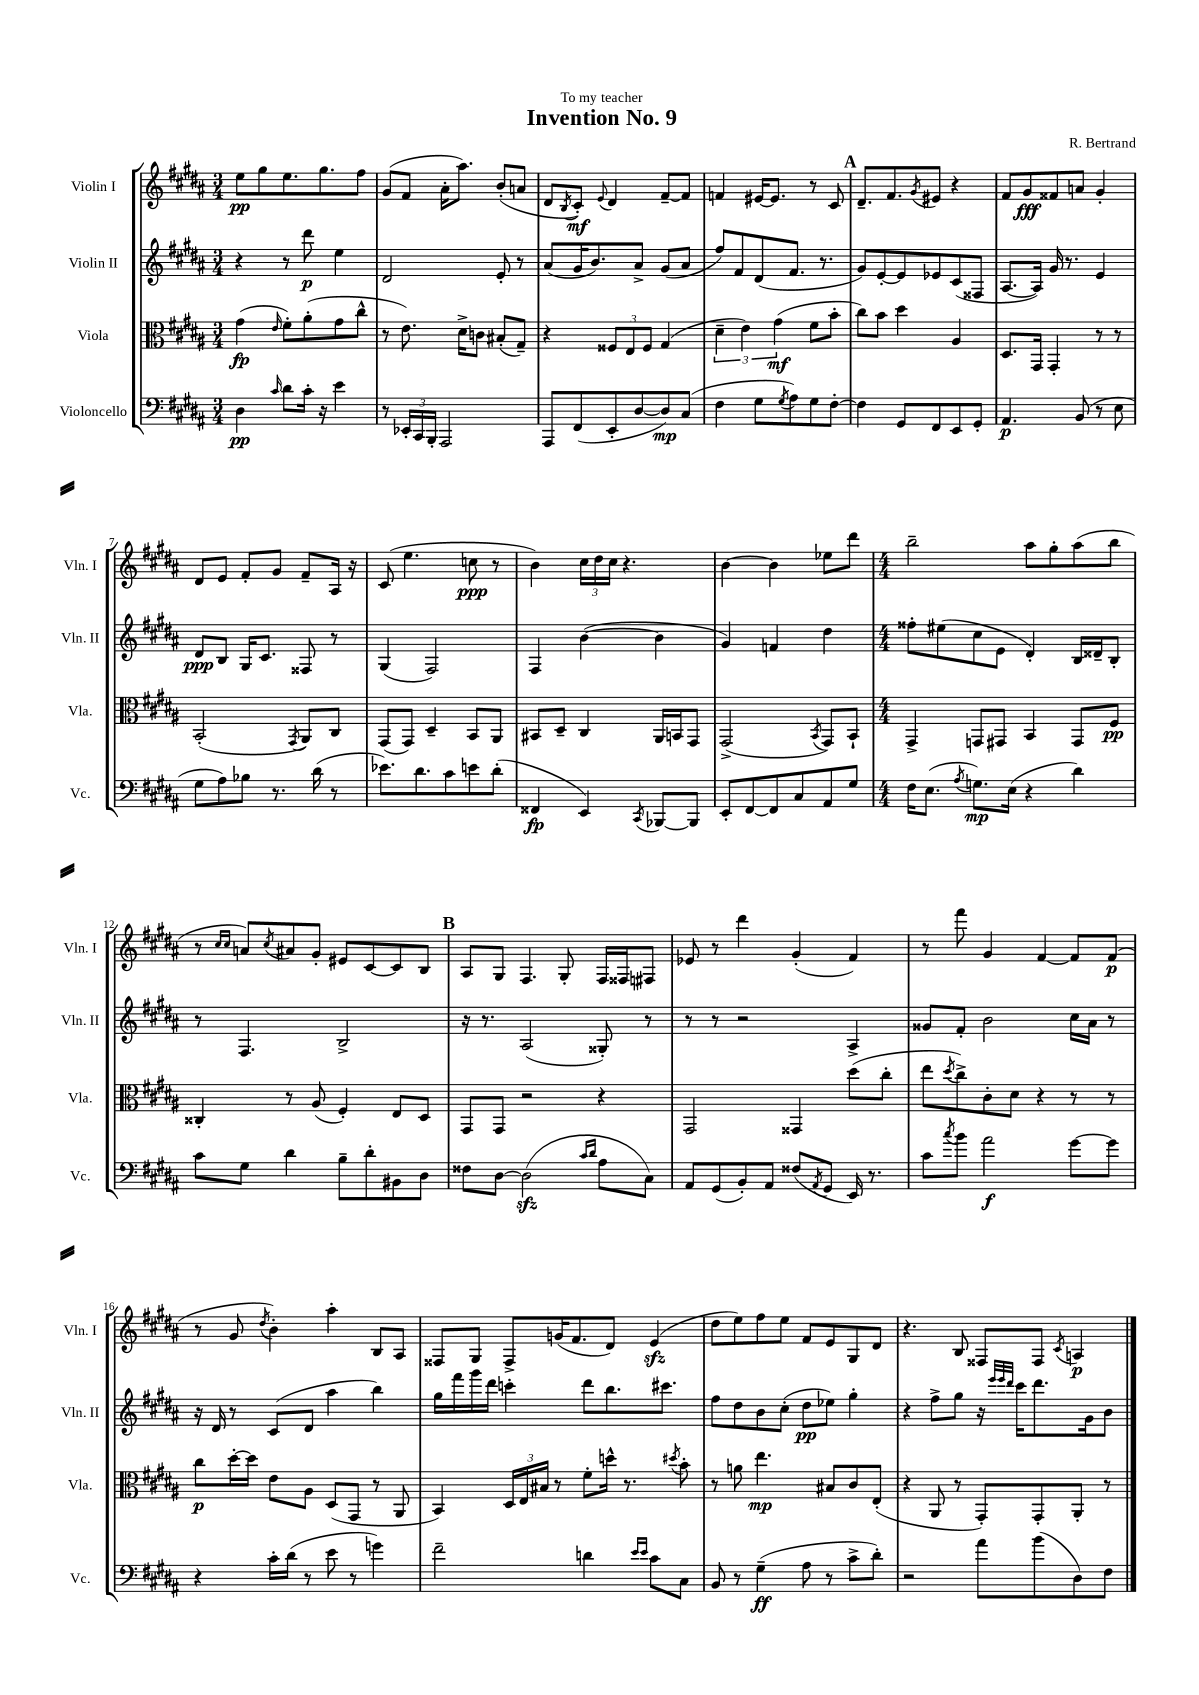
\header { title = "Invention No. 9" composer = "R. Bertrand" dedication = "To my teacher" }
<<
\new StaffGroup <<
\new Staff = "s0" \with { instrumentName = "Violin I" shortInstrumentName = "Vln. I" } {
    \clef treble \key b \major \numericTimeSignature \time 3/4
    e''8\pp gis''8 e''8. gis''8. fis''8 |
    gis'8( fis'8 ais'16-. ais''8.) b'8-.( a'8 |
    dis'8 \acciaccatura { b8 } cis'8-.\mf) \appoggiatura { e'8 } dis'4 fis'8~-- fis'8 |
    f'4 eis'16~ eis'8. r8 cis'8 |
    \mark \markup { \bold "A" } dis'8.-- fis'8. \acciaccatura { gis'8 } eis'8 r4 |
    fis'8 gis'8\fff fisis'8 a'8 gis'4-. |
    dis'8 e'8 fis'8-. gis'8 fis'8-- ais16 r16 |
    cis'8( e''4. c''8\ppp r8 |
    b'4) \tuplet 3/2 { cis''16 dis''16 cis''16 } r4. |
    b'4~ b'4 ees''8 dis'''8 |
    \numericTimeSignature \time 4/4 b''2-- ais''8 gis''8-. ais''8( b''8 |
    r8 \grace { cis''16 cis''16 } a'8) \acciaccatura { cis''8 } ais'8 gis'8-. eis'8 cis'8~ cis'8 b8 |
    \mark \markup { \bold "B" } ais8 gis8 fis4. gis8-. fis16 fisis16 fis8 |
    ees'8 r8 dis'''4 gis'4-.( fis'4) |
    r8 fis'''8 gis'4 fis'4~ fis'8 fis'8\p( |
    r8 gis'8 \acciaccatura { dis''8 } b'4-.) ais''4-. b8 ais8 |
    fisis8 gis8 fisis8-> g'16( fis'8. dis'8) e'4\sfz( |
    dis''8 e''8) fis''8 e''8 fis'8 e'8 gis8 dis'8 |
    r4. b8 fisis8 fisis8 \acciaccatura { cis'8 } a4\p \bar "|." |
}
\new Staff = "s1" \with { instrumentName = "Violin II" shortInstrumentName = "Vln. II" } {
    \clef treble \key b \major \numericTimeSignature \time 3/4
    r4 r8 dis'''8\p e''4 |
    dis'2 e'8-. r8 |
    ais'8( gis'16 b'8.) ais'8-> gis'8( ais'8 |
    fis''8) fis'8 dis'8( fis'8. r8. |
    \mark \markup { \bold "A" } gis'8) e'8~-. e'8 ees'8 cis'8( fisis8 |
    ais8.~ ais16) gis'16 r8. e'4 |
    dis'8\ppp b8 gis16 cis'8. fisis8 r8 |
    gis4( fis2) |
    fis4 b'4~( b'4 |
    gis'4) f'4 dis''4 |
    \numericTimeSignature \time 4/4 fisis''8-. eis''8( cis''8 e'8 dis'4-.) b16 disis'16-- b8-. |
    r8 fis4. b2-> |
    \mark \markup { \bold "B" } r16 r8. ais2( gisis8-.) r8 |
    r8 r8 r2 ais4-> |
    gisis'8 fis'8-. b'2 cis''16 ais'16 r8 |
    r16 dis'16 r8 cis'8( dis'8 ais''4 b''4) |
    gis''16 fis'''16 gis'''16 dis'''16 c'''4-. dis'''8 b''8. cis'''8. |
    fis''8 dis''8 b'8 cis''8-.( dis''8\pp ees''8) gis''4-. |
    r4 fis''8-> gis''8 r16 \grace { e'''32 e'''32 dis'''32 } cis'''16 dis'''8. gis'16 b'8 \bar "|." |
}
\new Staff = "s2" \with { instrumentName = "Viola" shortInstrumentName = "Vla." } {
    \clef alto \key b \major \numericTimeSignature \time 3/4
    gis'4\fp( \grace { e'16 } fis'8-.) ais'8-.( gis'8 cis''8-^ |
    r8 e'8.) dis'16-> c'8 bis8-.( gis8--) |
    r4 \tuplet 3/2 { fisis8 e8 fisis8 } gis4( |
    \tuplet 3/2 { dis'4-- e'4) gis'4\mf( } fis'8 b'8-. |
    \mark \markup { \bold "A" } cis''8) b'8 dis''4 ais4 |
    dis8. gis,16 gis,4-. r8 r8 |
    b,2-.( \acciaccatura { gis,8 } ais,8) cis8 |
    gis,8( gis,8) dis4-- b,8 ais,8 |
    bis,8 dis8-- cis4 ais,16 b,16 gis,8 |
    gis,2->( \acciaccatura { b,8 } gis,8) b,8-! |
    \numericTimeSignature \time 4/4 gis,4-> g,8 gis,8 b,4 gis,8 fis8\pp |
    cisis4-. r8 ais8( fis4-.) e8 dis8 |
    \mark \markup { \bold "B" } gis,8 gis,8 r2 r4 |
    gis,2 gisis,4 dis''8( cis''8-. |
    e''8 \acciaccatura { dis''8 } cis''8->) cis'8-. dis'8 r4 r8 r8 |
    cis''8\p dis''16~-. dis''16 e'8 ais8 dis8( gis,8 r8 ais,8 |
    b,4) \tuplet 3/2 { dis16 e16 bis16 } r8 fis'8-. d''16-^ r8. \acciaccatura { dis''8 } b'8-. |
    r8 a'8 e''4.\mp bis8 cis'8 e8-.( |
    r4 ais,8 r8 gis,8-.) gis,8-. ais,8-. r8 \bar "|." |
}
\new Staff = "s3" \with { instrumentName = "Violoncello" shortInstrumentName = "Vc." } {
    \clef bass \key b \major \numericTimeSignature \time 3/4
    dis4\pp \grace { cis'16 } dis'8 cis'16-. r16 e'4 |
    r8 \tuplet 3/2 { ees,16-. cis,16 b,,16-. } ais,,2 |
    ais,,8 fis,8( e,8-. dis8~ dis8\mp) cis8( |
    fis4 gis8 \acciaccatura { gis8 } ais8) gis8 fis8~-. |
    \mark \markup { \bold "A" } fis4 gis,8 fis,8 e,8 gis,8-. |
    ais,4.\p b,8( r8 e8 |
    gis8 ais8) bes8 r8. dis'16( r8 |
    ees'8.) dis'8. cis'8 e'8 dis'8-.( |
    fisis,4\fp e,4) \acciaccatura { cis,8 } bes,,8~ bes,,8 |
    e,8-. fis,8~ fis,8 cis8 ais,8 gis8 |
    \numericTimeSignature \time 4/4 fis16 e8.( \acciaccatura { ais8 } g8.\mp) e16( r4 dis'4) |
    cis'8 gis8 dis'4 b8-- dis'8-. bis,8 dis8 |
    \mark \markup { \bold "B" } fisis8 dis8~ dis2\sfz( \grace { cis'16 dis'16 } ais8 cis8) |
    ais,8 gis,8( b,8-.) ais,8 fisis8( \acciaccatura { ais,8 } gis,8 e,16) r8. |
    cis'8 \acciaccatura { cis''8 } b'8 ais'2\f gis'8~ gis'8 |
    r4 cis'16-. dis'16( r8 e'8 r8 g'4) |
    fis'2-- d'4 \grace { e'16 e'16 } cis'8 cis8 |
    b,8 r8 gis4--\ff( ais8 r8 cis'8-> dis'8-.) |
    r2 ais'8 b'8( dis8) fis8 \bar "|." |
}
>>
>>
